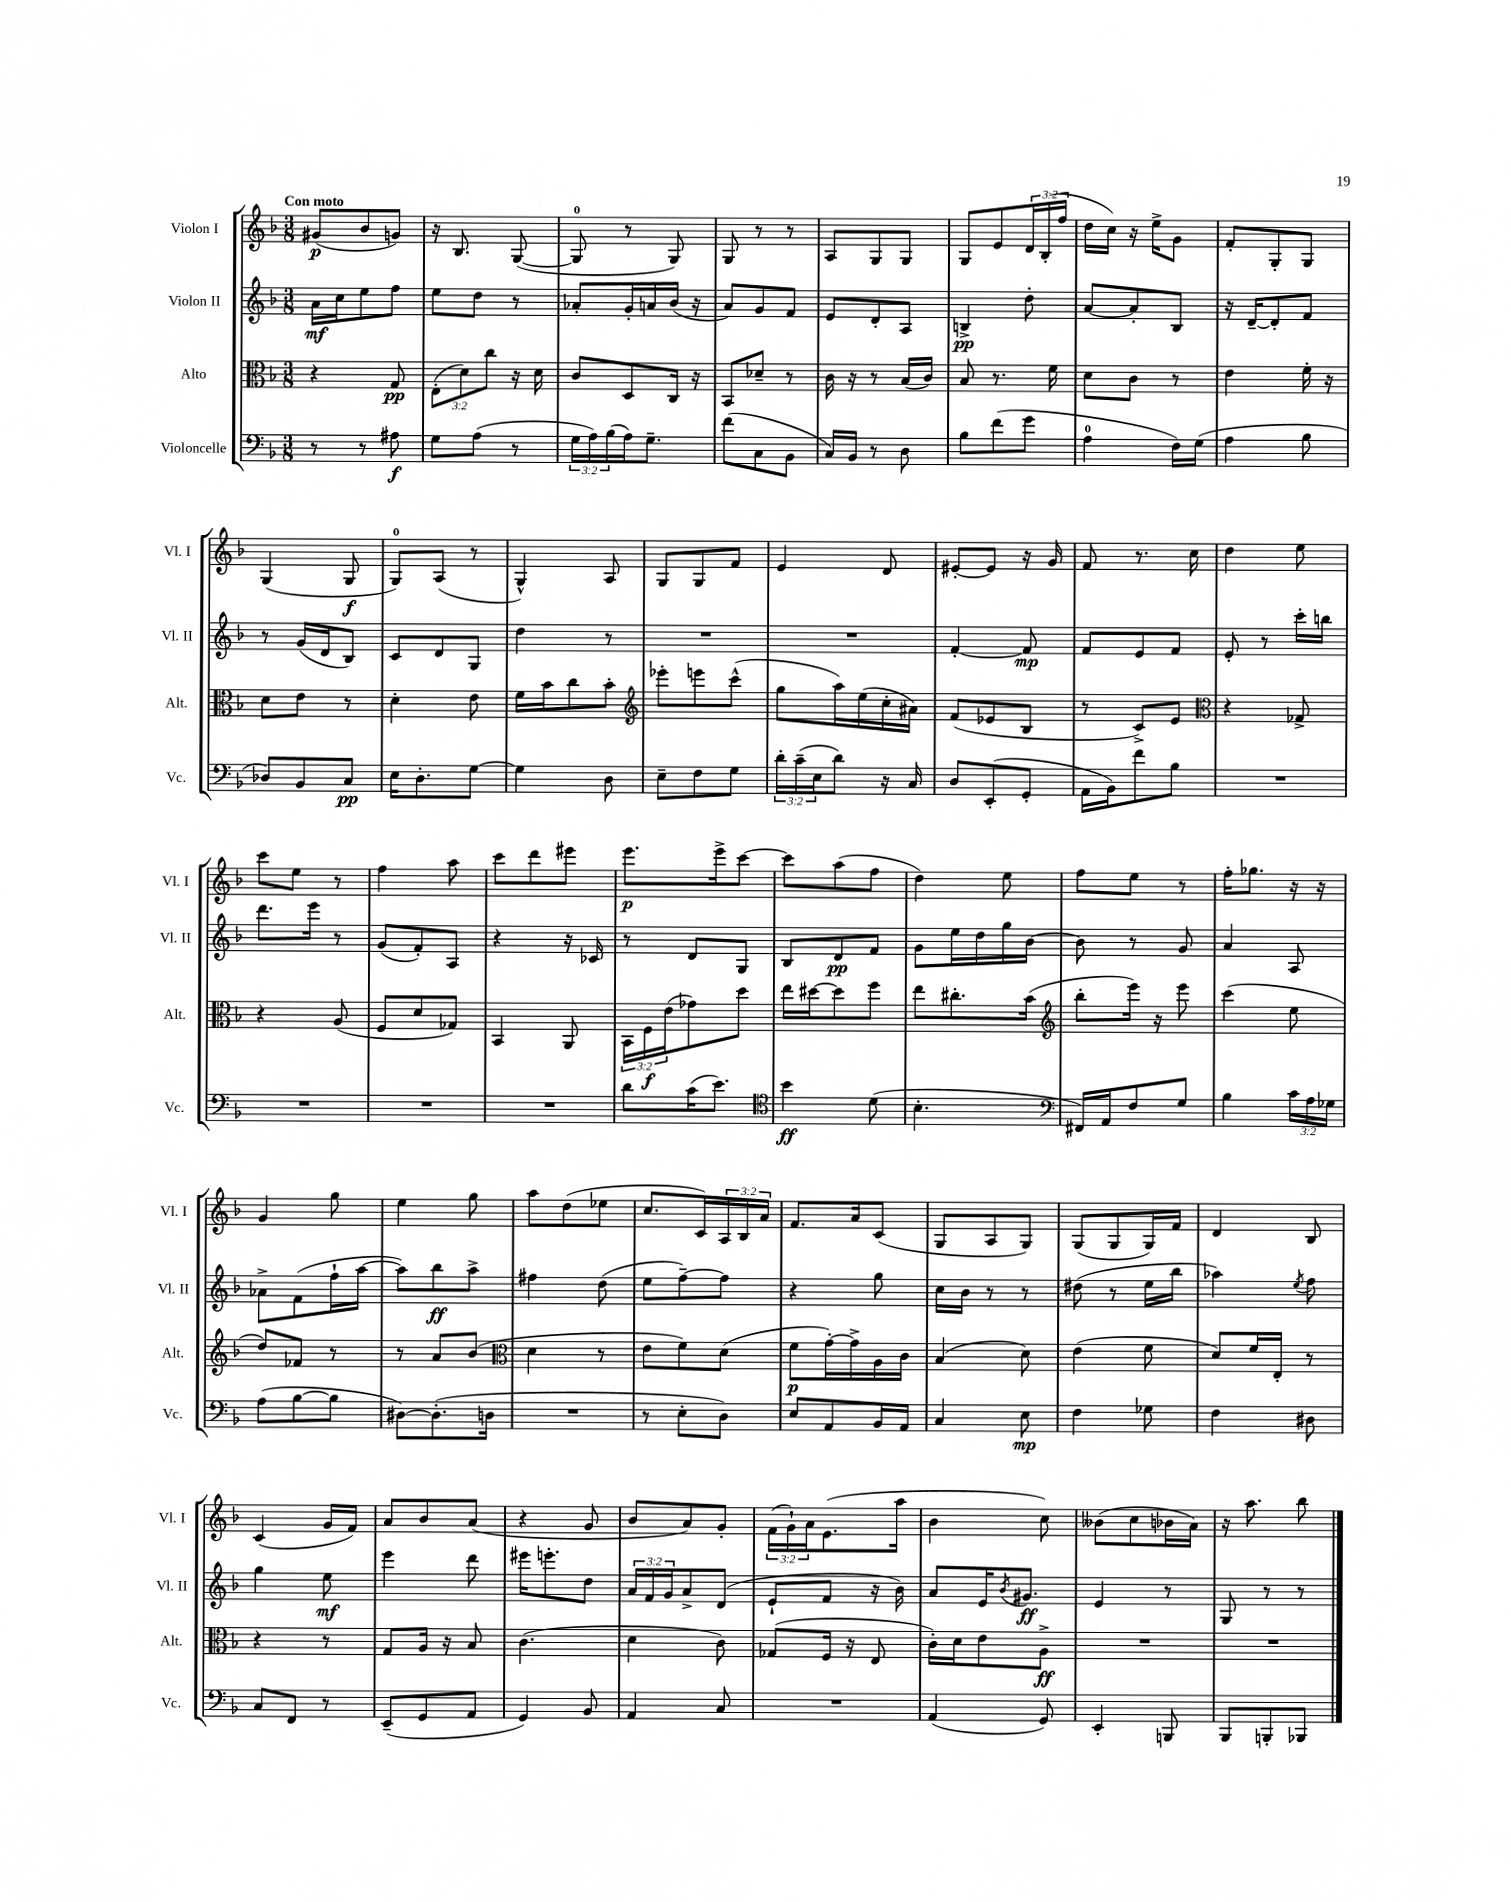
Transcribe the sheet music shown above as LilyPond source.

<<
\new StaffGroup <<
\new Staff = "s0" \with { instrumentName = "Violon I" shortInstrumentName = "Vl. I" } {
    \clef treble \key f \major \numericTimeSignature \time 3/8 \override Staff.TupletNumber.text = #tuplet-number::calc-fraction-text \tempo "Con moto"
    gis'8\p( bes'8 g'8) |
    r16 bes8. g8~( |
    g8-0 r8 g8) |
    g8 r8 r8 |
    a8 g8 g8 |
    g8 e'8 \tuplet 3/2 { d'16 bes16-.( f''16 } |
    d''16 c''16) r16 e''16-> g'8 |
    f'8-. g8-. g8 |
    g4( g8\f |
    g8-0) a8( r8 |
    g4-^) a8 |
    g8 g8 f'8 |
    e'4 d'8 |
    eis'8~-. eis'8 r16 g'16 |
    f'8 r8. c''16 |
    d''4 e''8 |
    c'''8 e''8 r8 |
    f''4 a''8 |
    c'''8 d'''8 eis'''8 |
    e'''8.\p e'''16-> c'''8~ |
    c'''8 a''8( f''8 |
    d''4) e''8 |
    f''8 e''8 r8 |
    f''16-. ges''8. r16 r16 |
    g'4 g''8 |
    e''4 g''8 |
    a''8 d''8( ees''8 |
    c''8. c'16) \tuplet 3/2 { a16 bes16 a'16 } |
    f'8. a'16 c'8( |
    g8 a8 g8) |
    g8( g8 g16) f'16 |
    d'4 bes8 |
    c'4( g'16 f'16) |
    a'8 bes'8 a'8( |
    r4 g'8 |
    bes'8 a'8) g'8-. |
    \tuplet 3/2 { f'16( g'16-!) a'16 } e'8.( a''16 |
    bes'4 c''8) |
    beses'8( c''8 bes'16 a'16) |
    r16 a''8. bes''8 \bar "|." |
}
\new Staff = "s1" \with { instrumentName = "Violon II" shortInstrumentName = "Vl. II" } {
    \clef treble \key f \major \numericTimeSignature \time 3/8 \override Staff.TupletNumber.text = #tuplet-number::calc-fraction-text
    a'16\mf c''16 e''8 f''8 |
    e''8 d''8 r8 |
    aes'8-. g'16-. a'16 bes'16( r16 |
    a'8) g'8 f'8 |
    e'8 d'8-. a8 |
    b4->\pp d''8-. |
    a'8~ a'8-. bes8 |
    r16 d'16~-- d'8-. f'8 |
    r8 g'16( d'16 bes8) |
    c'8 d'8 g8 |
    d''4 r8 |
    R4. |
    R4. |
    f'4~-. f'8\mp |
    f'8 e'8 f'8 |
    e'8-. r8 c'''16-. b''16 |
    d'''8. e'''16 r8 |
    g'8( f'8-.) a8 |
    r4 r16 ces'16 |
    r8 d'8 g8 |
    bes8 d'8\pp f'8 |
    g'8 e''16 d''16 g''16 bes'16~ |
    bes'8 r8 g'8 |
    a'4 a8 |
    aes'8-> f'8( f''16-! a''16~ |
    a''8) bes''8\ff a''8-> |
    fis''4 d''8( |
    e''8 f''8~--) f''8 |
    r4 g''8 |
    c''16 bes'16 r8 r8 |
    dis''8( r8 e''16 bes''16 |
    aes''4) \acciaccatura { e''8 } f''8 |
    g''4 e''8\mf |
    e'''4 d'''8 |
    eis'''16 e'''8.-. d''8 |
    \tuplet 3/2 { a'16 f'16 g'16 } a'8-> d'8( |
    e'8-! f'8 r16 bes'16) |
    a'8 e'16 \acciaccatura { bes'8 } gis'8.\ff |
    e'4 r8 |
    g8 r8 r8 \bar "|." |
}
\new Staff = "s2" \with { instrumentName = "Alto" shortInstrumentName = "Alt." } {
    \clef alto \key f \major \numericTimeSignature \time 3/8 \override Staff.TupletNumber.text = #tuplet-number::calc-fraction-text
    r4 g8\pp |
    \tuplet 3/2 { e8-.( d'8) c''8 } r16 d'16 |
    c'8 d8 c16 r16 |
    bes,8 des'8-- r8 |
    c'16 r16 r8 bes16( c'16) |
    bes8 r8. f'16 |
    d'8 c'8 r8 |
    e'4 f'16-. r16 |
    d'8 e'8 r8 |
    d'4-. e'8 |
    f'16 bes'16 c''8 bes'8-. |
    \clef treble ees'''8-. e'''8 c'''8-^( |
    g''8 a''16) e''16( c''16-. ais'16) |
    f'8( ees'8 bes8 |
    r8 c'8->) e'8 |
    \clef alto r4 ges8-> |
    r4 a8( |
    f8 d'8 ges8) |
    bes,4 a,8 |
    \tuplet 3/2 { bes,16 f16\f e'16( } ges'8) d''8 |
    e''16 dis''16~ dis''8 f''8 |
    e''8 cis''8.-. bes'16( |
    \clef treble bes''8-. e'''16) r16 e'''8 |
    c'''4( e''8 |
    d''8) fes'8 r8 |
    r8 a'8 bes'8( |
    \clef alto d'4 r8 |
    e'8 f'8) d'8( |
    f'8\p g'16~-.) g'16-> a16 c'16 |
    bes4( d'8) |
    e'4( f'8 |
    d'8) f'16 e16-. r8 |
    r4 r8 |
    g8 a16 r16 bes8 |
    c'4.( |
    d'4 c'8) |
    ges8( f16 r16 e8 |
    c'16-.) d'16 e'8 a8->\ff |
    R4. |
    R4. \bar "|." |
}
\new Staff = "s3" \with { instrumentName = "Violoncelle" shortInstrumentName = "Vc." } {
    \clef bass \key f \major \numericTimeSignature \time 3/8 \override Staff.TupletNumber.text = #tuplet-number::calc-fraction-text
    r8 r8 ais8\f |
    g8 a8( r8 |
    \tuplet 3/2 { g16 a16) bes16( } a16) g8.-- |
    f'8( c8 bes,8 |
    c16) bes,16 r8 d8 |
    bes8 f'8( g'8 |
    a4-0 f16) g16( |
    a4 bes8 |
    des8) bes,8 c8\pp |
    e16 d8.-. g8~ |
    g4 d8 |
    e8-- f8 g8 |
    \tuplet 3/2 { d'16-. c'16--( e16 } d'8) r16 c16 |
    d8 e,8-.( g,8-. |
    a,16 bes,16) f'8 bes8 |
    R4. |
    R4. |
    R4. |
    R4. |
    d'8 c'16( e'8.) |
    \clef tenor bes'4\ff d'8( |
    bes4.-. |
    \clef bass fis,16) a,16 f8 g8 |
    bes4 \tuplet 3/2 { c'16 a16 ges16 } |
    a8( bes8~ bes8 |
    dis8~) dis8.-.( d16 |
    R4. |
    r8 e8-. d8) |
    e8 a,8 bes,16 a,16 |
    c4 e8\mp |
    f4 ges8 |
    f4 dis8 |
    c8 f,8 r8 |
    e,8--( g,8 a,8 |
    g,4) bes,8 |
    a,4 c8 |
    R4. |
    a,4( g,8) |
    e,4-. b,,8 |
    bes,,8 b,,8-. bes,,8 \bar "|." |
}
>>
>>
\layout { \context { \Score \remove "Bar_number_engraver" } }
